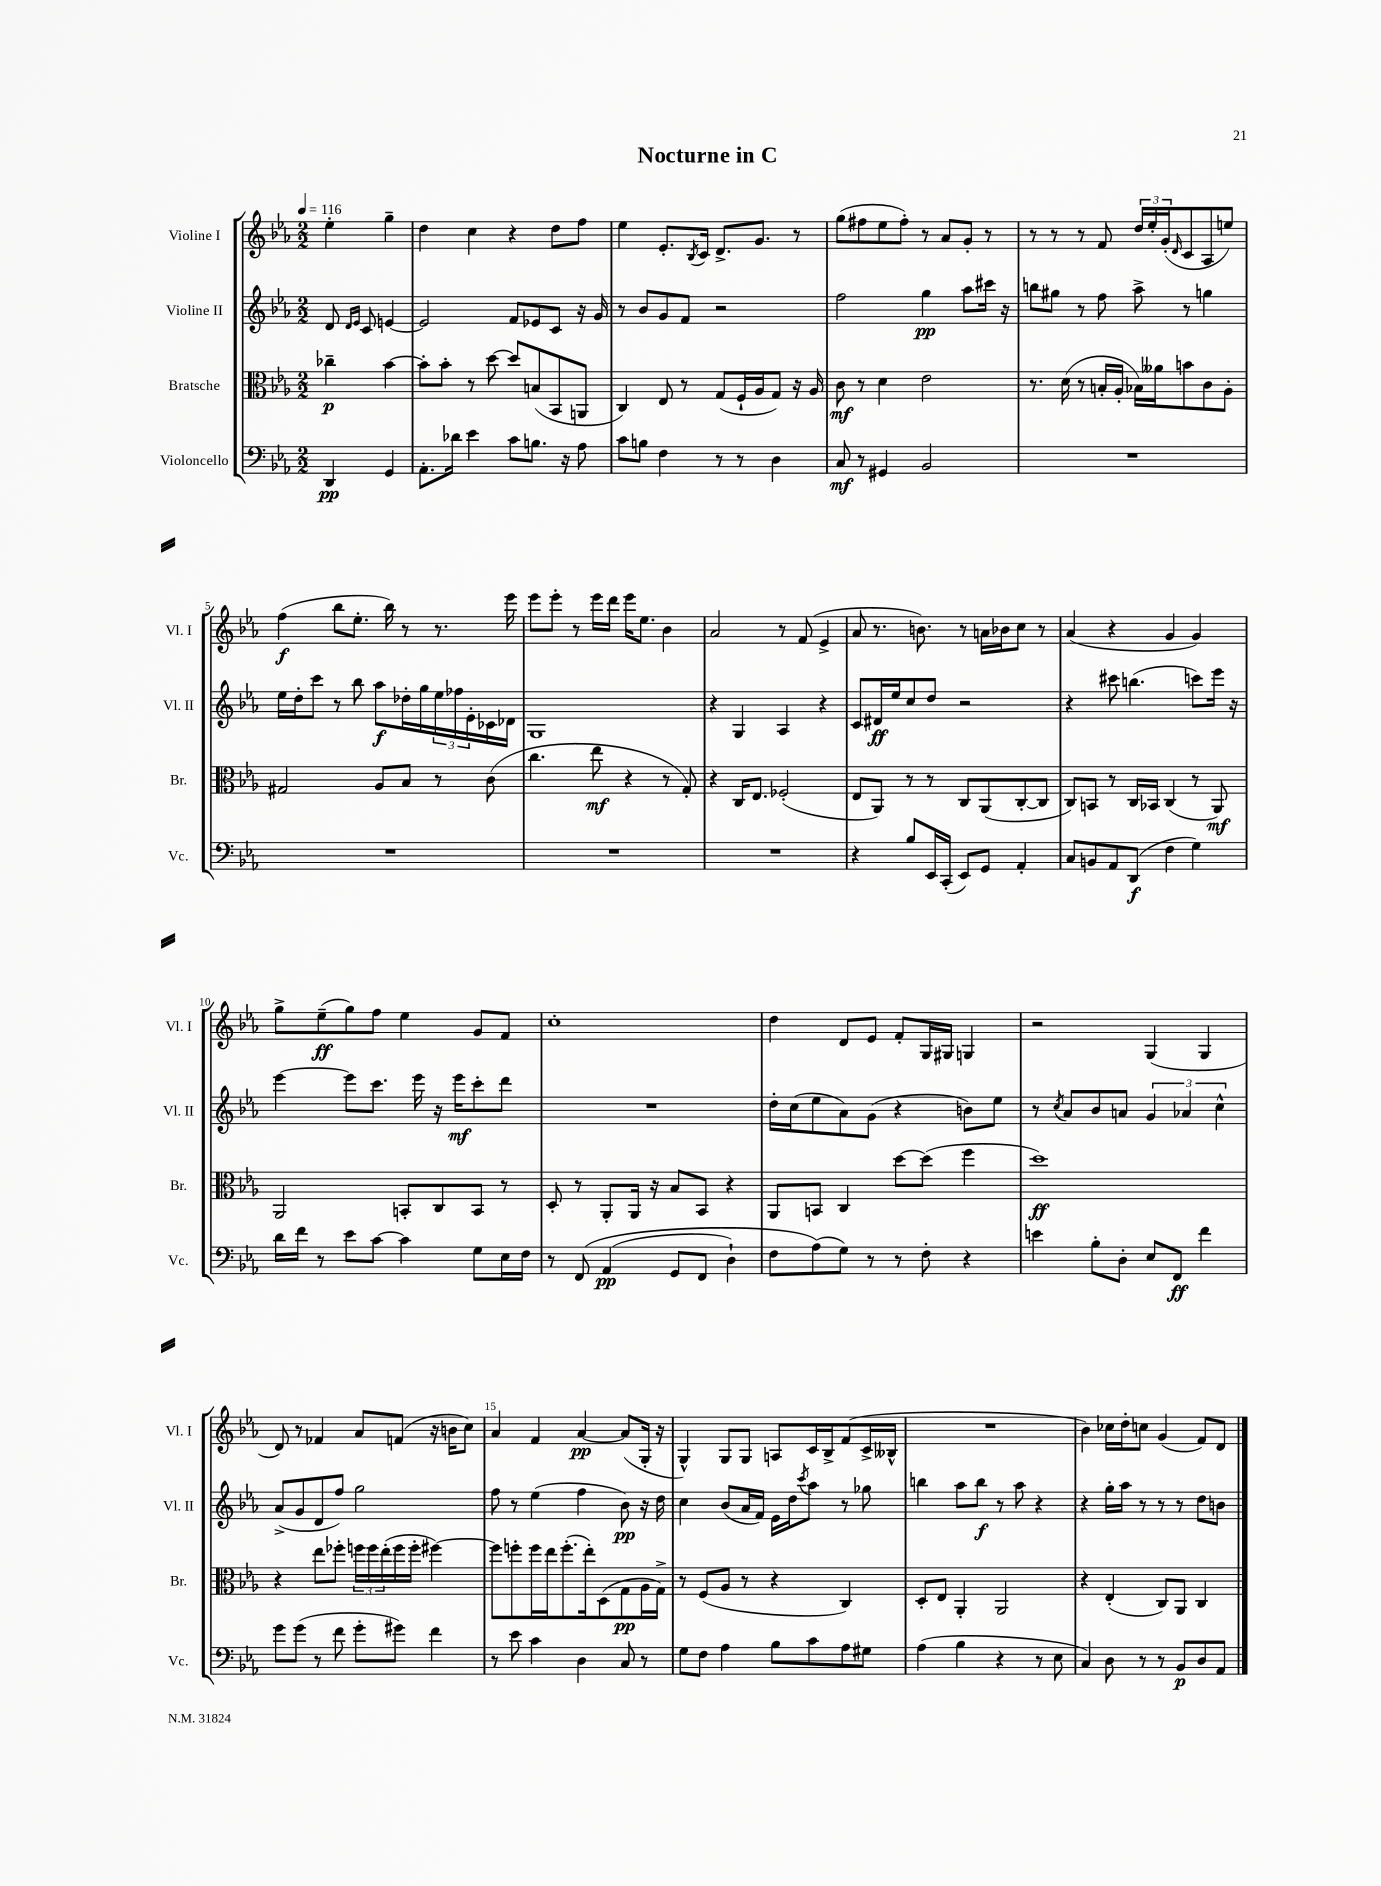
\header { title = "Nocturne in C" }
<<
\new StaffGroup <<
\new Staff = "s0" \with { instrumentName = "Violine I" shortInstrumentName = "Vl. I" } {
    \clef treble \key ees \major \numericTimeSignature \time 2/2 \partial 2 \tempo 4 = 116
    ees''4-. g''4-- |
    d''4 c''4 r4 d''8 f''8 |
    ees''4 ees'8.-. \acciaccatura { bes8 } c'16 d'8.-> g'8. r8 |
    g''8( fis''8 ees''8 fis''8-.) r8 aes'8 g'8-. r8 |
    r8 r8 r8 f'8 \tuplet 3/2 { d''16 ees''16-. g'16-.( } \grace { d'16 } c'8 aes8 e''8) |
    f''4\f( bes''8 ees''8.-. bes''16) r8 r8. ees'''16 |
    ees'''8 ees'''8-. r8 ees'''16 d'''16 ees'''16 ees''8. bes'4 |
    aes'2 r8 f'8( ees'4-> |
    aes'8 r8. b'8.) r8 a'16 bes'16 c''8 r8 |
    aes'4( r4 g'4 g'4) |
    g''8-> ees''8--\ff( g''8) f''8 ees''4 g'8 f'8 |
    c''1-. |
    d''4 d'8 ees'8 f'8-. g16 gis16 g4 |
    r2 g4( g4 |
    d'8) r8 fes'4 aes'8 f'8( r16 b'16 c''8) |
    aes'4 f'4 aes'4~\pp aes'8( g16-. r16 |
    g4-^) g8 g8 a8 c'16 bes16-> f'8( c'16-> beses16-^ |
    R1 |
    bes'4) ces''16 d''16-. c''8 g'4( f'8) d'8 \bar "|." |
}
\new Staff = "s1" \with { instrumentName = "Violine II" shortInstrumentName = "Vl. II" } {
    \clef treble \key ees \major \numericTimeSignature \time 2/2 \partial 2
    d'8 \grace { d'16 ees'16 } c'8 e'4~ |
    e'2 f'8 ees'8 c'8 r16 g'16 |
    r8 bes'8 g'8 f'8 r2 |
    f''2 g''4\pp aes''8 cis'''16 r16 |
    b''8 gis''8 r8 f''8 aes''8-> r8 g''4 |
    ees''16 d''16-. c'''8 r8 bes''8 aes''8\f des''16-. g''16 \tuplet 3/2 { ees''16 fes''16 ees'16-. } ces'16 des'16 |
    g1 |
    r4 g4 aes4 r4 |
    c'8 dis'16\ff ees''16 c''8 d''8 r2 |
    r4 cis'''8 b''4.( c'''8) ees'''16 r16 |
    ees'''4~ ees'''8 c'''8. ees'''16 r16 ees'''16\mf c'''8-. d'''8 |
    R1 |
    d''16-. c''16( ees''8 aes'8) g'8( r4 b'8) ees''8 |
    r8 \acciaccatura { c''8 } aes'8 bes'8 a'8 \tuplet 3/2 { g'4 aes'4 c''4-^ } |
    aes'8->( g'8 d'8 f''8) g''2 |
    f''8 r8 ees''4( f''4 bes'8\pp) r16 d''16 |
    c''4 bes'8( aes'16 f'16) ees'16 d''16 \acciaccatura { c'''8 } aes''8 r8 ges''8 |
    b''4 aes''8 b''8\f r8 aes''8 r4 |
    r4 g''16-. aes''16 r8 r8 r8 d''8 b'8 \bar "|." |
}
\new Staff = "s2" \with { instrumentName = "Bratsche" shortInstrumentName = "Br." } {
    \clef alto \key ees \major \numericTimeSignature \time 2/2 \partial 2
    ces''4--\p bes'4~ |
    bes'8-. bes'8-. r8 d''8~ d''8 b8( bes,8 a,8 |
    c4) ees8 r8 g8( f16-! aes16 g8) r16 aes16 |
    c'8\mf r8 d'4 ees'2 |
    r8. d'16( r8 b16-. aes16-. bes16) aeses'16 b'8 c'8 aes8-. |
    gis2 aes8 bes8 r8 c'8( |
    c''4. ees''8\mf r4 r8 g8-.) |
    r4 c16 ees8. fes2-.( |
    ees8 aes,8) r8 r8 c8 aes,8( c8~-. c8 |
    c8) b,8 r8 c16 bes,16 c4( r8 aes,8\mf) |
    aes,2 b,8-. c8 b,8 r8 |
    d8-. r8 aes,8-. aes,16 r16 bes8 bes,8 r4 |
    aes,8 b,8 c4 d''8~ d''8( f''4 |
    d''1\ff) |
    r4 ees''8 fes''8-. \tuplet 3/2 { f''16 f''16 ees''16-.( } f''16 f''16-. fis''4~) |
    fis''8 f''8-. f''16 ees''16 f''8.-.( ees''16-.) d8( g8\pp aes16 g16->) |
    r8 f8( aes8 r8 r4 c4) |
    d8-. ees8 aes,4-. aes,2 |
    r4 ees4-.( c8) aes,8 c4 \bar "|." |
}
\new Staff = "s3" \with { instrumentName = "Violoncello" shortInstrumentName = "Vc." } {
    \clef bass \key ees \major \numericTimeSignature \time 2/2 \partial 2
    d,4\pp g,4 |
    aes,8.-. des'16 ees'4 c'8 b8. r16 aes8 |
    c'8 b8 f4 r8 r8 d4 |
    c8\mf r8 gis,4 bes,2 |
    R1 |
    R1 |
    R1 |
    R1 |
    r4 bes8 ees,16 c,16-.( ees,8) g,8 aes,4-. |
    c8 b,8 aes,8 d,8\f( f4 g4) |
    d'16 f'16 r8 ees'8 c'8~ c'4 g8 ees16 f16 |
    r8 f,8\( aes,4\pp( g,8 f,8 d4-!) |
    f8 aes8(\) g8) r8 r8 f8-. r4 |
    e'4 bes8-. d8-. ees8 f,8\ff f'4 |
    g'8 g'8( r8 f'8 g'8-. gis'8) f'4 |
    r8 ees'8 c'4 d4 c8 r8 |
    g8 f8 aes4 bes8 c'8 aes8 gis8 |
    aes4( bes4 r4 r8 ees8 |
    c4) d8 r8 r8 bes,8\p d8 aes,8 \bar "|." |
}
>>
>>
\layout { \context { \Score \override BarNumber.break-visibility = ##(#f #t #t) barNumberVisibility = #(every-nth-bar-number-visible 5) } }
